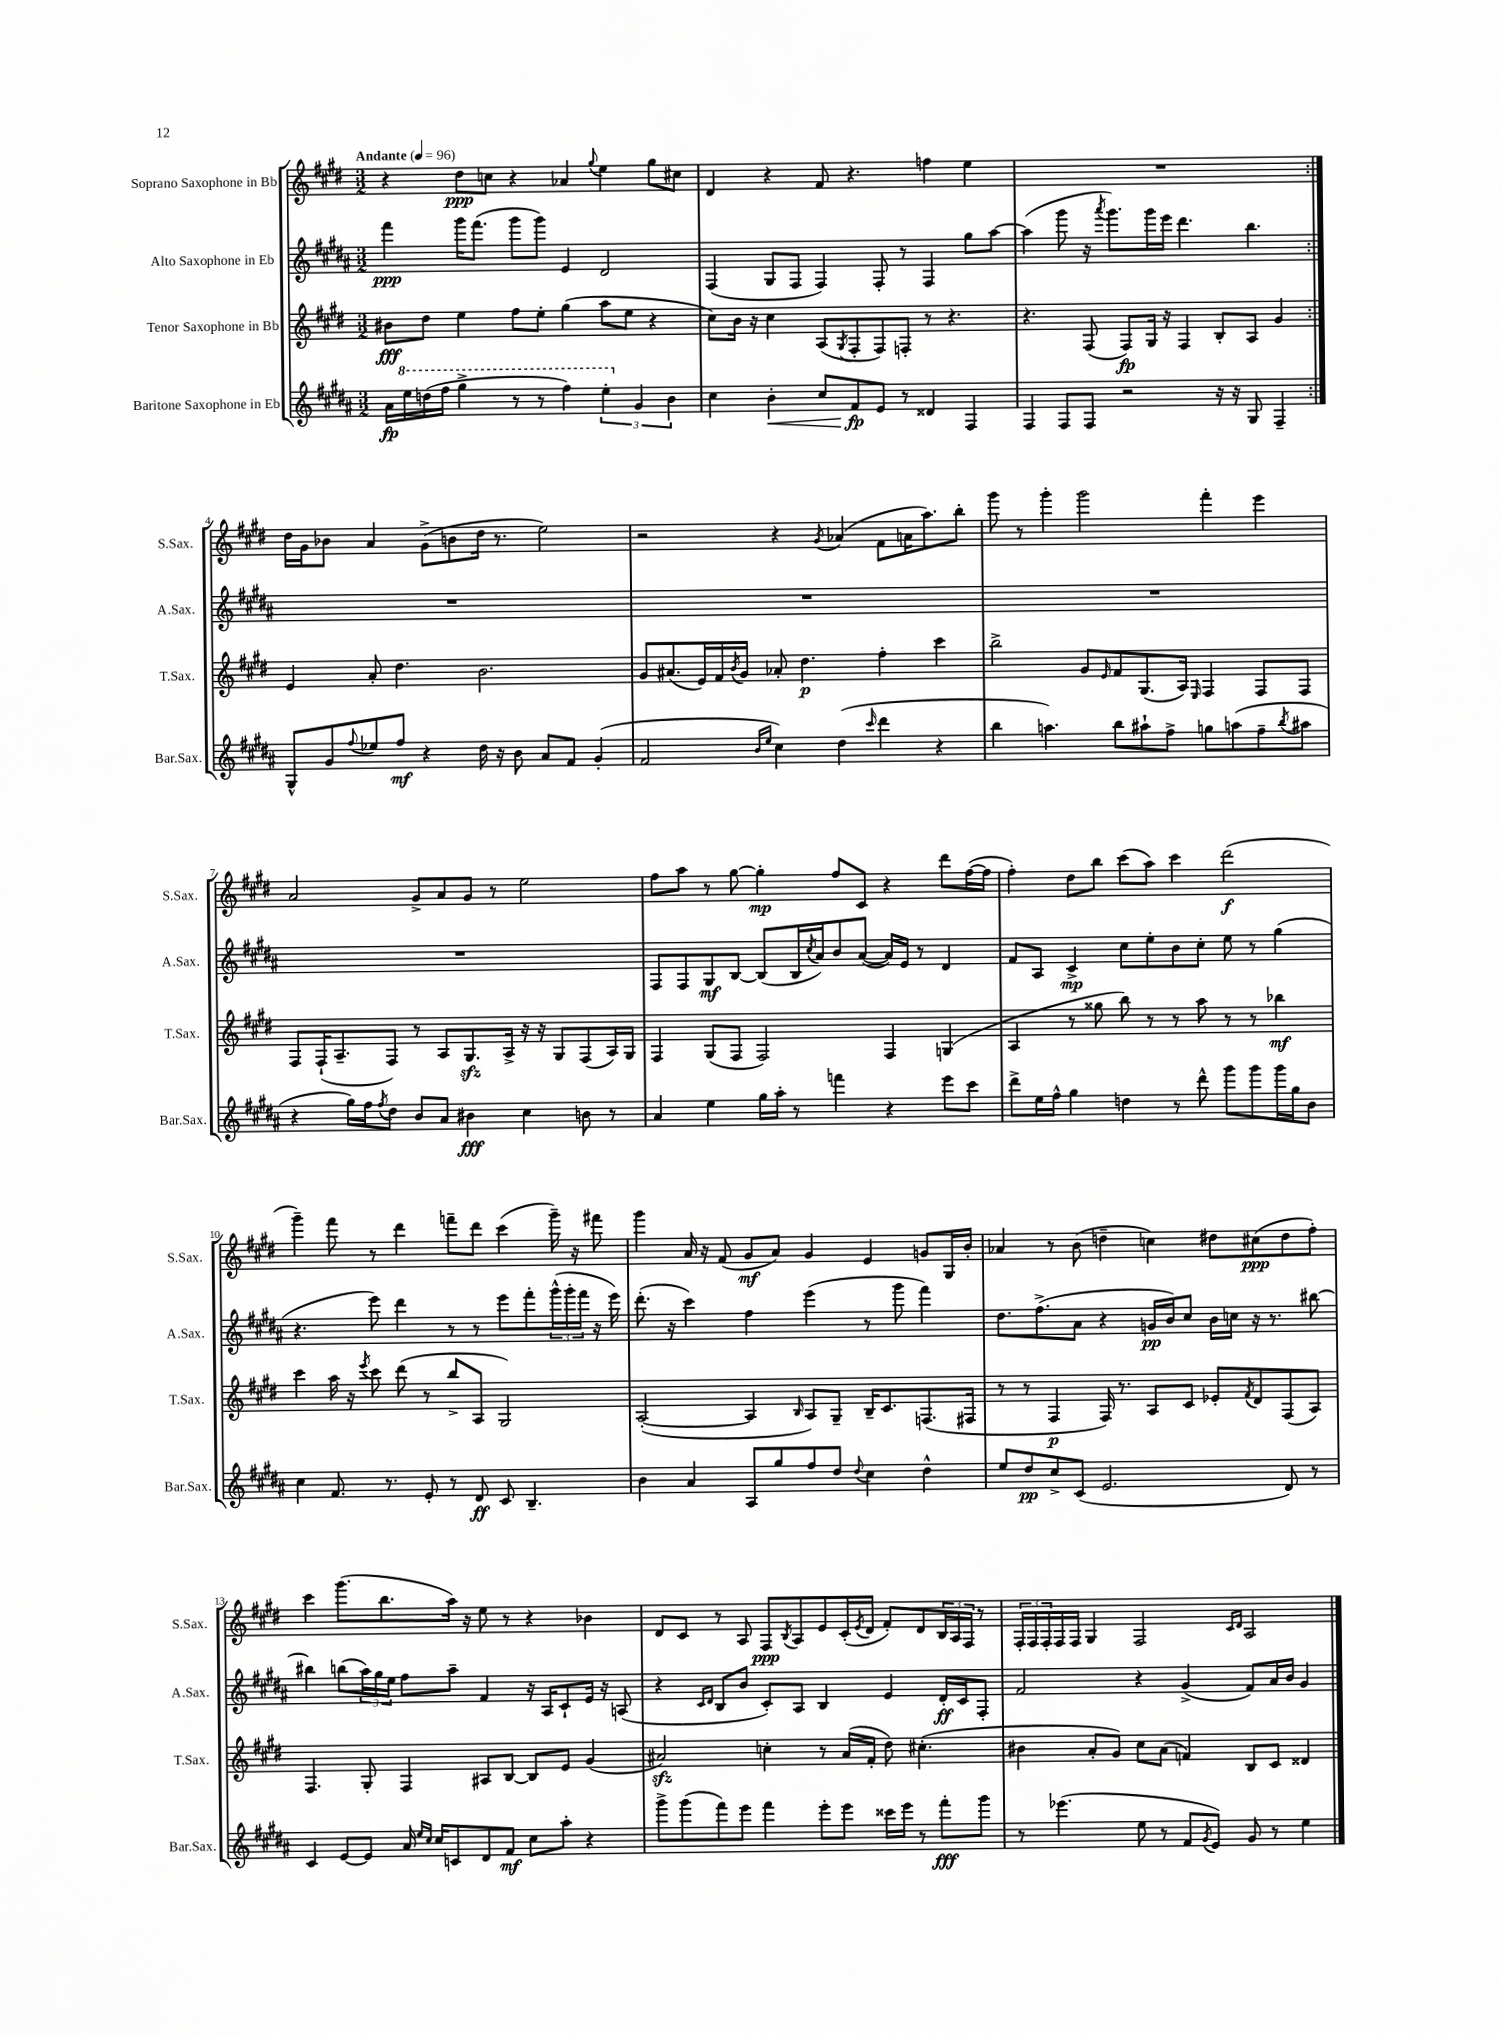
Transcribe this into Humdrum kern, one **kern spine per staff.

**kern	**dynam	**kern	**dynam	**kern	**dynam	**kern	**dynam
*part4	*part4	*part3	*part3	*part2	*part2	*part1	*part1
*staff4	*staff4	*staff3	*staff3	*staff2	*staff2	*staff1	*staff1
*I"Baritone Saxophone in Eb	*	*I"Tenor Saxophone in Bb	*	*I"Alto Saxophone in Eb	*	*I"Soprano Saxophone in Bb	*
*I'Bar.Sax.	*	*I'T.Sax.	*	*I'A.Sax.	*	*I'S.Sax.	*
*clefG2	*	*clefG2	*	*clefG2	*	*clefG2	*
*k[f#c#g#d#a#]	*	*k[f#c#g#d#]	*	*k[f#c#g#d#a#]	*	*k[f#c#g#d#]	*
*M3/2	*	*M3/2	*	*M3/2	*	*M3/2	*
*MM96	*	*MM96	*	*MM96	*	*MM96	*
=1	=1	=1	=1	=1	=1	=1	=1
!	!	!	!	!	!	!LO:TX:a:B:t=Andante	!
16a#\LL	fp	8b#X\L	fff	4fff#\	ppp	4r	.
*8va	*	*	*	*	*	*	*
16eee\	.	.	.	.	.	.	.
(16dddn\	.	8dd#\J	.	.	.	.	.
16fff#\JJ	.	.	.	.	.	.	.
4ggg#^\	.	4ee\	.	16ggg#\KL	.	8dd#\L	ppp
.	.	.	.	(8.fff#\J	.	.	.
.	.	.	.	.	.	8ccn\J	.
8r	.	8ff#\L	.	8ggg#\L	.	4r	.
8r	.	8ee'\J	.	8ggg#\J)	.	.	.
4fff#\)	.	(4gg#\	.	4e/	.	4a-X/	.
.	.	.	.	.	.	8qqgg#/	.
6eee'\	.	8aa\L	.	2d#/	.	4ee\	.
.	.	8ee\J	.	.	.	.	.
*X8va	*	*	*	*	*	*	*
6g#/	.	.	.	.	.	.	.
.	.	4r	.	.	.	8gg#\L	.
6b\	.	.	.	.	.	.	.
.	.	.	.	.	.	8cc#X\J	.
=2	=2	=2	=2	=2	=2	=2	=2
4cc#\	.	8cc#\L)	.	(4F#/	.	4d#/	.
.	.	16b\Jk	.	.	.	.	.
.	.	16r	.	.	.	.	.
!	!LO:HP:b	!	!	!	!	!	!
4b'\	<	4cc#\	.	8G#/L	.	4r	.
.	.	.	.	8F#/J	.	.	.
8cc#/L	.	(8A/L	.	4F#/)	.	8f#/	.
.	.	8qG#/	.	.	.	.	.
8f#/	fp	8F#'/	.	.	.	4.r	.
8e/J	[	8F#/)	.	8F#'/	.	.	.
8r	.	8Fn'/J	.	8r	.	.	.
4d##X/	.	8r	.	4F#/	.	4ffn\	.
.	.	4.r	.	.	.	.	.
4F#/	.	.	.	8gg#\L	.	4ee\	.
.	.	.	.	[8aa#\J	.	.	.
=3	=3	=3	=3	=3	=3	=3	=3
4F#/	.	4.r	.	(4aa#\]	.	1.r	.
8F#/L	.	.	.	8ggg#\	.	.	.
8F#/J	.	(8F#/	.	16r	.	.	.
.	.	.	.	8qaaa#/	.	.	.
.	.	.	.	8.ggg#\L)	.	.	.
2r	.	8F#/L)	fp	.	.	.	.
.	.	16G#/Jk	.	16ggg#\L	.	.	.
.	.	16r	.	16eee\JJ	.	.	.
.	.	4F#/	.	4.ddd#\	.	.	.
16r	.	8B'/L	.	.	.	.	.
16r	.	.	.	.	.	.	.
8G#/	.	8A/J	.	4.bb\	.	.	.
4F#~/	.	4g#/	.	.	.	.	.
!!LO:LB:g=z
=4:|!	=4:|!	=4:|!	=4:|!	=4:|!	=4:|!	=4:|!	=4:|!
8G#^^/L	.	4e/	.	1.r	.	16dd#\LL	.
.	.	.	.	.	.	16g#\J	.
8g#/	.	.	.	.	.	8b-X\J	.
8qqff#/	.	.	.	.	.	.	.
8ee-X/	.	8a'/	.	.	.	4a/	.
8ff#/J	mf	4.dd#\	.	.	.	.	.
4r	.	.	.	.	.	(8g#^\L	.
.	.	.	.	.	.	8bn\	.
16dd#\	.	2.b\	.	.	.	16dd#\Jk	.
16r	.	.	.	.	.	8.r	.
8b\	.	.	.	.	.	.	.
8a#/L	.	.	.	.	.	2ee\)	.
8f#/J	.	.	.	.	.	.	.
(4g#'/	.	.	.	.	.	.	.
=5	=5	=5	=5	=5	=5	=5	=5
2f#/	.	8g#/L	.	1.r	.	2r	.
.	.	(8.a#X/	.	.	.	.	.
.	.	16e/L)	.	.	.	.	.
.	.	16f#/	.	.	.	.	.
.	.	8qb/	.	.	.	.	.
.	.	16g#/JJ	.	.	.	.	.
16qqb/LL	.	.	.	.	.	.	.
16qqee/JJ	.	.	.	.	.	.	.
4cc#\)	.	8a-X'/	.	.	.	4r	.
.	.	4.dd#\	p	.	.	.	.
.	.	.	.	.	.	8qg#/	.
(4dd#\	.	.	.	.	.	(4a-X/	.
16qqccc#/	.	.	.	.	.	.	.
4ddd#\	.	4ff#'\	.	.	.	8f#\L	.
.	.	.	.	.	.	16an\K	.
.	.	.	.	.	.	8.aa\)	.
4r	.	4ccc#\	.	.	.	.	.
.	.	.	.	.	.	8bb'\J	.
=6	=6	=6	=6	=6	=6	=6	=6
4bb\	.	2bb^\	.	1.r	.	8ggg#\	.
.	.	.	.	.	.	8r	.
4.aan\)	.	.	.	.	.	4ggg#'\	.
.	.	8g#/L	.	.	.	2ggg#\	.
.	.	16qqe/	.	.	.	.	.
8bb\L	.	8f#/	.	.	.	.	.
8aa#X`\	.	(8.G#/	.	.	.	.	.
8ff#^\J	.	.	.	.	.	.	.
.	.	16A/Jk)	.	.	.	.	.
.	.	16qqE/	.	.	.	.	.
8ggn\L	.	4F#/	.	.	.	4fff#'\	.
(8aan\	.	.	.	.	.	.	.
8ff#~\	.	8F#/L	.	.	.	4eee\	.
8qbb/	.	.	.	.	.	.	.
8aa#X\J	.	8F#/J	.	.	.	.	.
!!LO:LB:g=z
=7	=7	=7	=7	=7	=7	=7	=7
4r	.	8F#/L	.	1.r	.	2a/	.
.	.	(16F#`/K	.	.	.	.	.
.	.	8.A~/	.	.	.	.	.
16gg#\LL)	.	.	.	.	.	.	.
16ff#\J	.	.	.	.	.	.	.
8qff#/	.	.	.	.	.	.	.
8dd#\J	.	8F#/J)	.	.	.	.	.
8b/L	.	8r	.	.	.	8g#^/L	.
8a#/J	.	8A/L	.	.	.	8a/	.
4b#X\	fff	8.G#zz/	.	.	.	8g#/J	.
.	.	.	.	.	.	8r	.
.	.	16A^/Jk	.	.	.	.	.
4cc#\	.	16r	.	.	.	2ee\	.
.	.	16r	.	.	.	.	.
.	.	8G#/L	.	.	.	.	.
8bn\	.	(8F#/	.	.	.	.	.
8r	.	16A/L)	.	.	.	.	.
.	.	16G#/JJ	.	.	.	.	.
=8	=8	=8	=8	=8	=8	=8	=8
4a#/	.	4F#/	.	8F#/L	.	8ff#\L	.
.	.	.	.	8F#/	.	8aa\J	.
4ee\	.	(8G#/L	.	8G#/	mf	8r	.
.	.	8F#/J	.	[8B/J	.	[8gg#\	.
16gg#\LL	.	2F#/)	.	(8B/L]	.	4gg#'\]	mp
16aa#'\JJ	.	.	.	.	.	.	.
8r	.	.	.	16B/L	.	.	.
.	.	.	.	8qcc#/	.	.	.
.	.	.	.	16a#/J)	.	.	.
4fffn\	.	.	.	8b/	.	8ff#/L	.
.	.	.	.	([8a#/J	.	8c#/J	.
4r	.	4F#/	.	16a#/LL])	.	4r	.
.	.	.	.	16e/JJ	.	.	.
.	.	.	.	8r	.	.	.
8eee\L	.	(4Gn/	.	4d#/	.	8ddd#\L	.
8ccc#\J	.	.	.	.	.	([16ff#\L	.
.	.	.	.	.	.	16ff#\JJ]	.
=9	=9	=9	=9	=9	=9	=9	=9
8ddd#^\L	.	4A/	.	8f#/L	.	4ff#'\)	.
16ee\L	.	.	.	8A#/J	.	.	.
16ff#^^\JJ	.	.	.	.	.	.	.
4gg#\	.	8r	.	4c#^/	mp	8dd#\L	.
.	.	8gg##X\	.	.	.	8bb\J	.
4ddn\	.	8bb\)	.	8cc#\L	.	(8ccc#\L	.
.	.	8r	.	8ee'\	.	8aa\J)	.
8r	.	8r	.	8b\	.	4ccc#\	.
8ddd#^^\	.	8aa\	.	8cc#'\J	.	.	.
8ggg#\L	.	8r	.	8ee\	.	(2ddd#\	f
8ggg#\	.	8r	.	8r	.	.	.
16ggg#\L	.	4bb-X\	mf	(4gg#\	.	.	.
16gg#\J	.	.	.	.	.	.	.
8b\J	.	.	.	.	.	.	.
!!LO:LB:g=z
=10	=10	=10	=10	=10	=10	=10	=10
4cc#\	.	4ccc#\	.	4.r	.	4ggg#~\)	.
8.f#/	.	16aa\	.	.	.	8fff#\	.
.	.	16r	.	.	.	.	.
.	.	8qeee/	.	.	.	.	.
.	.	8ccc#\	.	8eee\)	.	8r	.
8.r	.	.	.	.	.	.	.
.	.	(8ddd#\	.	4ddd#\	.	4ddd#\	.
8e'/	.	8r	.	.	.	.	.
8r	.	8bb^/L	.	8r	.	8fffn~\L	.
8d#/	ff	8A/J	.	8r	.	8ddd#\J	.
8c#/	.	2G#/)	.	8eee\L	.	(4ccc#\	.
4.B~/	.	.	.	8fff#'\	.	.	.
.	.	.	.	(24ggg#^^\L	.	16ggg#~\)	.
.	.	.	.	24ggg#'\	.	.	.
.	.	.	.	.	.	16r	.
.	.	.	.	24fff#\JJ	.	.	.
.	.	.	.	16r	.	8fff#X\	.
.	.	.	.	16eee\)	.	.	.
=11	=11	=11	=11	=11	=11	=11	=11
4b\	.	([2A'/	.	(8.ddd#'\	.	4ggg#\	.
.	.	.	.	16r	.	.	.
4a#/	.	.	.	4ccc#\)	.	16a/	.
.	.	.	.	.	.	16r	.
.	.	.	.	.	.	(8f#/	.
8A#/L	.	4A/]	.	4ff#\	.	8g#/L	mf
8gg#/	.	.	.	.	.	8a/J)	.
.	.	16qqB/	.	.	.	.	.
8ff#/	.	8A/L)	.	(4eee\	.	4g#/	.
8dd#/J	.	8G#~/J	.	.	.	.	.
8qqdd#/	.	.	.	.	.	.	.
4cc#\	.	16B~/KL	.	8r	.	4e/	.
.	.	8.c#/	.	.	.	.	.
.	.	.	.	8ggg#\	.	.	.
4dd#^^\	.	(8.Fn/	.	4fff#\)	.	8gn/L	.
.	.	.	.	.	.	16G#/L	.
.	.	16F#X/Jk	.	.	.	16b'/JJ	.
=12	=12	=12	=12	=12	=12	=12	=12
8ee/L	.	8r	.	8.dd#\L	.	4a-X/	.
8dd#/	pp	8r	.	.	.	.	.
.	.	.	.	(8.ff#^\	.	.	.
8cc#^/	.	4F#/	p	.	.	8r	.
(8c#/J	.	.	.	8a#\J	.	(8b\	.
2.e/	.	16F#/)	.	4r	.	4ddn~\	.
.	.	8.r	.	.	.	.	.
.	.	8A/L	.	16gn/LL	pp	4ccn\)	.
.	.	.	.	16b/J)	.	.	.
.	.	8c#/J	.	8cc#/J	.	.	.
.	.	8e-X'/L	.	16b\LL	.	8dd#X\L	.
.	.	.	.	16ccn\JJ	.	.	.
.	.	8qf#/	.	.	.	.	.
.	.	8d#/	.	16r	.	(8cc#X\	ppp
.	.	.	.	8.r	.	.	.
8d#/)	.	(8F#/	.	.	.	8dd#\	.
8r	.	8A/J)	.	[8bb#X\	.	8ff#'\J)	.
!!LO:LB:g=z
=13	=13	=13	=13	=13	=13	=13	=13
4c#/	.	4.F#/	.	4bb#X\]	.	4ccc#\	.
[8e/L	.	.	.	(8bbn\L	.	(8.ggg#\L	.
8e/J]	.	8G#'/	.	24aa#\L)	.	.	.
.	.	.	.	24gg#\	.	.	.
.	.	.	.	.	.	8.bb\	.
.	.	.	.	24ee\JJ	.	.	.
16a#/	.	4F#/	.	8ff#\L	.	.	.
16qqee/LL	.	.	.	.	.	.	.
16qqcc#/JJ	.	.	.	.	.	.	.
16cc#/KL	.	.	.	.	.	.	.
8cn/	.	.	.	8aa#~\J	.	16aa\Jk)	.
.	.	.	.	.	.	16r	.
8d#/	.	8A#X/L	.	4f#/	.	8ee\	.
8f#/J	mf	[8B/J	.	.	.	8r	.
8cc#\L	.	8B/L]	.	16r	.	4r	.
.	.	.	.	16A#/KL	.	.	.
8aa#'\J	.	8e/J	.	8c#`/	.	.	.
4r	.	(4g#/	.	16e/Jk	.	4b-X\	.
.	.	.	.	16r	.	.	.
.	.	.	.	(8An/	.	.	.
=14	=14	=14	=14	=14	=14	=14	=14
8ggg#^\L	.	2a#Xzz/)	.	4r	.	8d#/L	.
(8ggg#\	.	.	.	.	.	8c#/J	.
.	.	.	.	16qqc#/LL	.	.	.
.	.	.	.	16qqd#/JJ	.	.	.
8fff#\)	.	.	.	8B/L	.	8r	.
8eee\J	.	.	.	8b/J	.	8A/	.
4fff#\	.	4ccn'\	.	8c#'/L)	.	8F#/L	ppp
.	.	.	.	.	.	8qB/	.
.	.	.	.	8A#/J	.	8A/	.
8eee'\L	.	8r	.	4B/	.	8e/	.
8eee\J	.	(16a#/LL	.	.	.	(16c#'/L	.
.	.	.	.	.	.	8qe/	.
.	.	16f#'/JJ	.	.	.	16d#/JJ	.
16ccc##X\LL	.	8dd#\)	.	4e/	.	8f#'/L)	.
16eee\JJ	.	.	.	.	.	.	.
8r	.	(4.cc#X'\	.	.	.	8d#/	.
8fff#'\L	fff	.	.	16d#'/LL	ff	24B/L	.
.	.	.	.	.	.	24A/	.
.	.	.	.	16c#/J	.	.	.
.	.	.	.	.	.	24F#/JJ	.
8ggg#\J	.	.	.	8F#'/J	.	8r	.
=15	=15	=15	=15	=15	=15	=15	=15
8r	.	4b#X\	.	2f#/	.	24F#'/LL	.
.	.	.	.	.	.	24F#/	.
.	.	.	.	.	.	24F#'/	.
(4.eee-X\	.	.	.	.	.	16F#/	.
.	.	.	.	.	.	16F#/JJ	.
.	.	8a'/L	.	.	.	4G#/	.
.	.	8g#/J)	.	.	.	.	.
8ee\	.	8cc#\L	.	4r	.	2F#/	.
8r	.	(8a\J	.	.	.	.	.
8f#/L	.	4fn/)	.	(4g#^/	.	.	.
8qg#/	.	.	.	.	.	.	.
8e/J)	.	.	.	.	.	.	.
.	.	.	.	.	.	16qqc#/LL	.
.	.	.	.	.	.	16qqd#/JJ	.
8g#/	.	8B/L	.	8f#/L)	.	2A/	.
8r	.	8c#/J	.	16a#/L	.	.	.
.	.	.	.	16b/JJ	.	.	.
4ee\	.	4d##X/	.	4g#/	.	.	.
==	==	==	==	==	==	==	==
*-	*-	*-	*-	*-	*-	*-	*-
